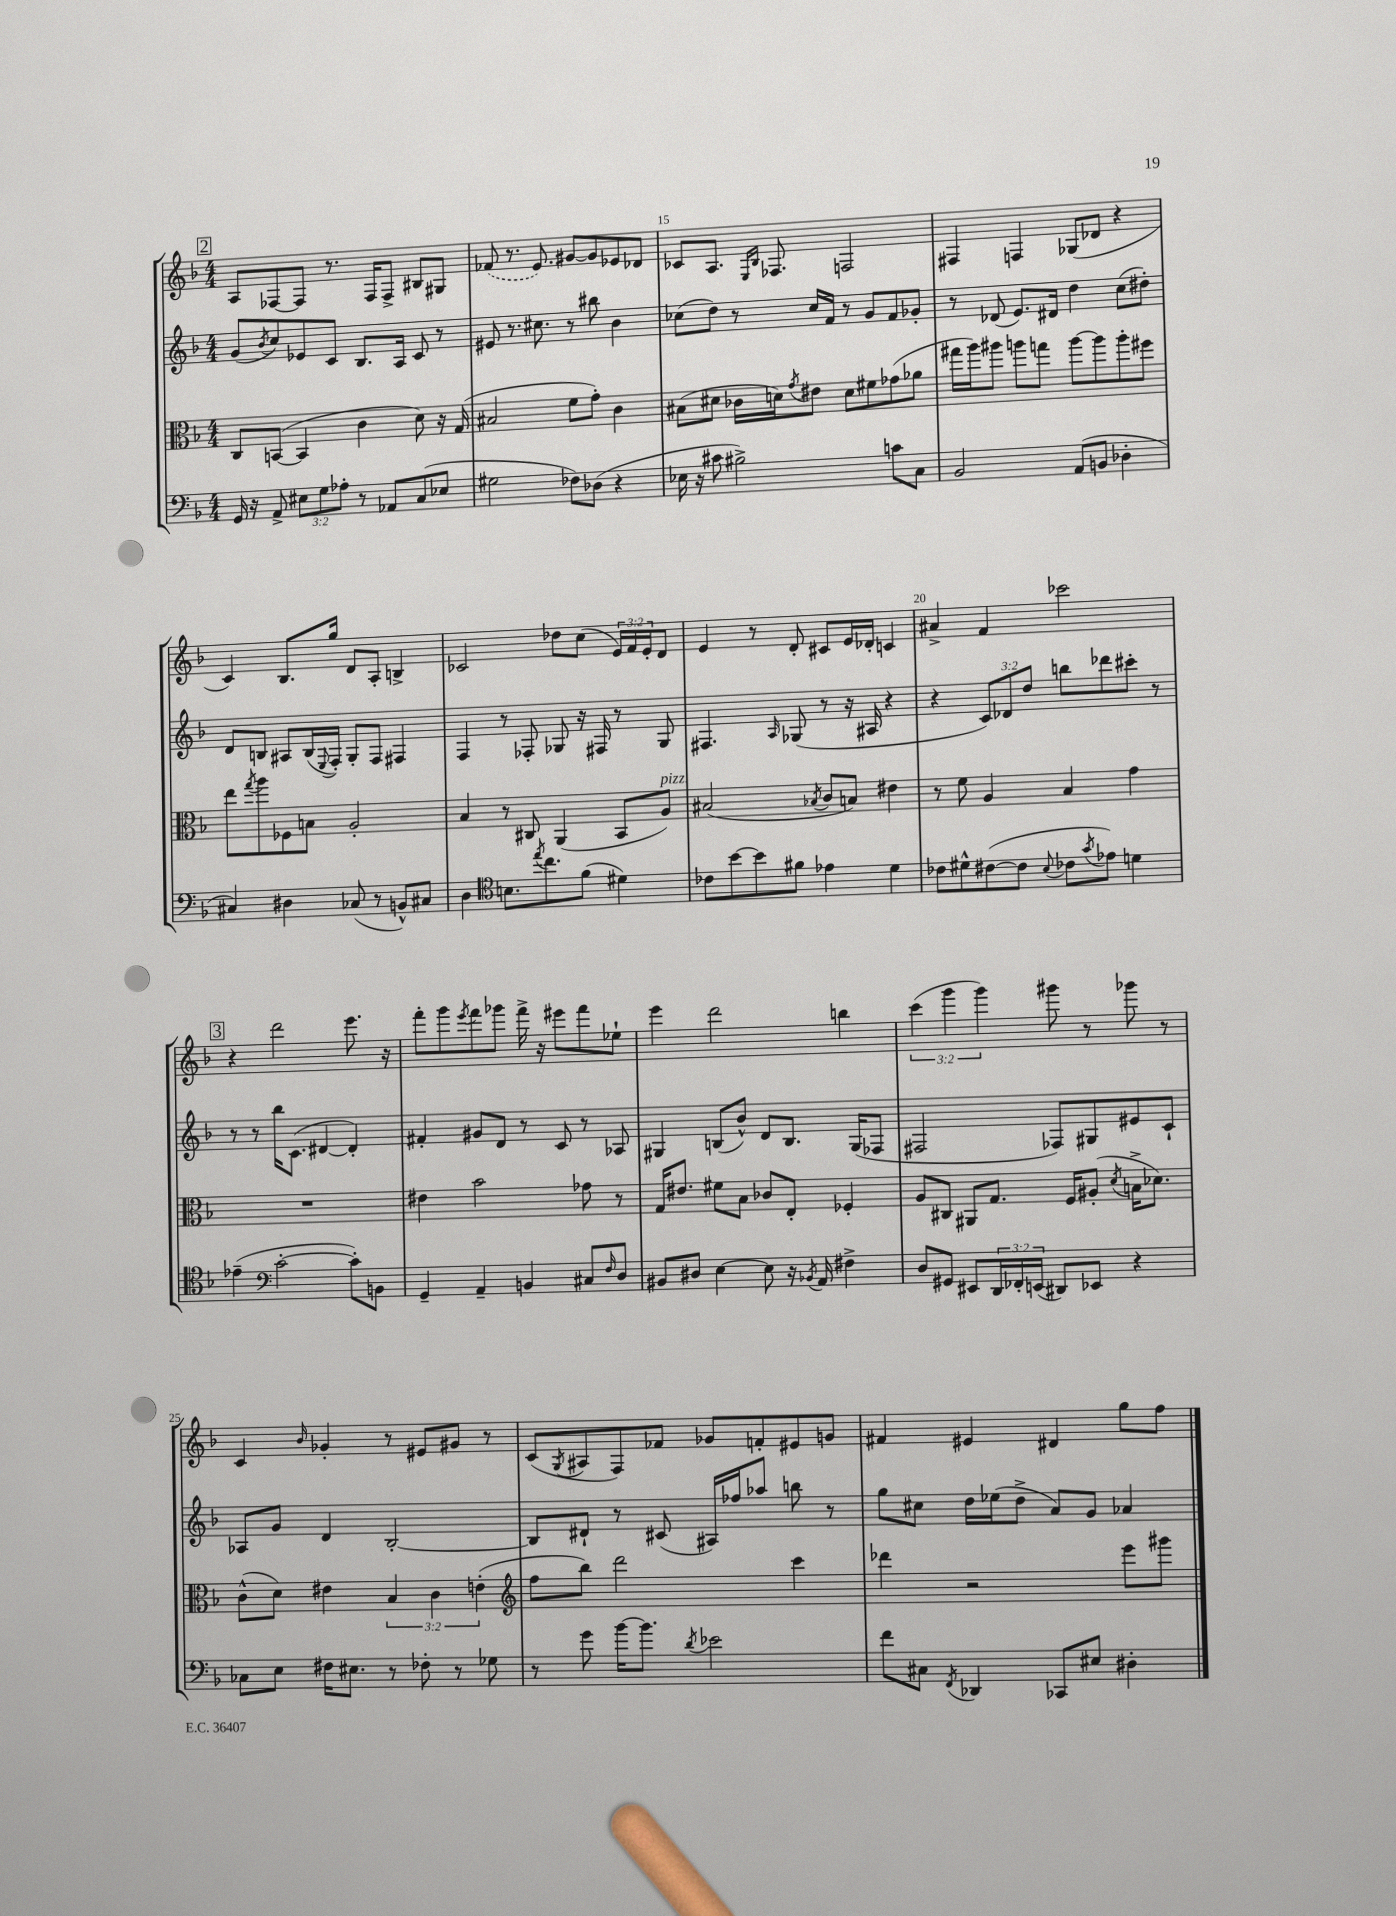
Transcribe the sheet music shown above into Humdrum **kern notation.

**kern	**kern	**kern	**kern
*staff4	*staff3	*staff2	*staff1
*clefF4	*clefC3	*clefG2	*clefG2
*k[b-]	*k[b-]	*k[b-]	*k[b-]
*M4/4	*M4/4	*M4/4	*M4/4
16GG	8C	(8g	8A
16r	.	.	.
.	.	8qb-	.
8AA^	([8BB	8cc)	[8F-
12E#	4BB]	8e-	8F-]
12G	.	.	.
.	.	8c	8.r
12A-'	.	.	.
8r	4c	8.B-	.
.	.	.	16F-
8AA-	.	.	8F-^
.	.	16A	.
(8C	8d)	8c	8B#
8E-	16r	8r	8G#
.	(16G	.	.
=	=	=	=
2G#	2B#	8e#	(8f-
.	.	8.r	8.r
.	.	8.cc#	8.e)
8F-)	8f	8r	[8g#
(8D-	8g')	8bb#	8g#]
4r	4c	4b-	8e-
.	.	.	8d-
=	=	=	=
16E-	(8B#	(8cc-	8c-
16r	.	.	.
8c#	8d#	8dd)	8.A
2B#^)	16c-	8r	.
.	.	.	16qqE
.	.	.	16qqB-
.	16d)	.	8.F-
.	8qg	.	.
.	8e#	16cc-	.
.	.	16f	.
.	8d	8r	2F
.	8f#	8g	.
8c	(8g-	8f	.
8C	8a-	8g-'	.
=	=	=	=
2BB-	16gg#	8r	4F#
.	16aa)	.	.
.	8aa#	(8d-	.
.	8aa	8.e)	4F
.	8gg	.	.
.	.	16d#	.
(8AA	[8aa	4dd	(8G-
8BB	8aa]	.	8d-
4D-'	8aa'	(8cc	4r
.	8ff#	8dd#')	.
=	=	=	=
4C#)	8ee	8d	4c)
.	8qgg	.	.
.	8aa	8B	.
4D#	8F-	8A#	8.B-
.	8B	(16B	.
.	.	8qqE	.
.	.	16F')	16gg
(8C-	2A'	8G'	8d
8r	.	8F	8A'
8BB^^)	.	4F#	4B^
8C#	.	.	.
=	=	=	=
4D	4B-	4F	2c-
*clefC4	*	*	*
8.B	8r	8r	.
.	8C#	8F-'	.
8qee	.	.	.
8.cc	.	.	.
.	(4AA	8G-	8dd-
(8f	.	16r	(8cc
.	.	16F#	.
4d#)	8BB-	8r	24e)
.	.	.	24f
.	.	.	24e'
.	8A)	8G-	8d
=	=	=	=
8c-	(2B#	4.F#	4e
[8b-	.	.	.
8b-]	.	.	8r
.	.	16qqA	.
8f#	.	(8G-	8d'
.	8qB-	.	.
4e-	8c	8r	8c#
.	8B)	16r	16e
.	.	16A#	16d-'
4d	4e#	4r	4c
=	=	=	=
8c-	8r	4r	4a#^
8d#^^	8f	.	.
([8c#	4A	12c)	4f
.	.	12d-	.
8c#]	.	.	.
.	.	12dd	.
8qqB-	.	.	.
8c-	4B-	8bb	2ccc-
8qg	.	.	.
8e-)	.	8ddd-	.
4d	4g	8ccc#'	.
.	.	8r	.
=	=	=	=
(4e-~	1r	8r	4r
.	.	8r	.
*clefF4	*	*	*
[2c'	.	16bb-	2ddd
.	.	(8.c	.
.	.	[4d#	.
8c'])	.	4d#'])	8.eee
8BB	.	.	.
.	.	.	16r
=	=	=	=
4GG~	4e#	4f#'	8fff'
.	.	.	8ggg
.	.	.	8qeee
4AA~	2b-	8g#	8fff
.	.	8d	8ggg-
4BB	.	8r	16fff^
.	.	.	16r
.	.	8c	8eee#
8C#	8g-	8r	8fff
16qqF	.	.	.
8D	8r	8A-	8ee-`
=	=	=	=
8BB#	16G	4G#	4eee
.	8.e#	.	.
8D#	.	.	.
[4E	8f#	(8B	2ddd
.	8B-	8b-^^)	.
8E]	8c-	8d	.
16r	8E'	8.B	.
8qBB-	.	.	.
16AA	.	.	.
4F#^	4F-'	.	4bb
.	.	(16G#	.
.	.	8F-	.
=	=	=	=
8D	8A	2F#	(6ccc
8GG#	8C#	.	.
.	.	.	6ggg
8EE#	8AA#	.	.
.	.	.	6ggg)
24DD	8.G	.	.
24FF-'	.	.	.
(24EE	.	.	.
8DD#)	.	8F-)	8ggg#
.	16F	.	.
8EE-	(8A#'	8G#	8r
.	8qd	.	.
4r	16B^	8e#	8ggg-
.	8.d-)	.	.
.	.	8c`	8r
=	=	=	=
8C-	(8c^^	8A-	4c
8E	8d)	8g	.
.	.	.	16qqb-
16F#	4e#	4d	4g-'
8.E#	.	.	.
8r	6B-	[2B-'	8r
8F-'	.	.	8e#
.	6c	.	.
8r	.	.	8g#
.	(6e'	.	.
8G-	.	.	8r
=	=	=	=
*	*clefG2	*	*
8r	8ff	8B-]	(8c
.	.	.	8qG
8g	8bb-)	8d#`	8A#
[16b-	2ddd	8r	8F)
8.b-]	.	.	.
.	.	(8c#	8f-
8qd	.	.	.
2e-	.	16A#)	8g-
.	.	16ff-	.
.	.	8aa-	8f'
.	4ccc	8bb	8e#
.	.	8r	8g
=	=	=	=
8f	4ddd-	8gg	4f#
8C#	.	8cc#	.
8qFF	.	.	.
4DD-	2r	16dd	4e#
.	.	(16ee-	.
.	.	8dd^	.
8CC-	.	8a)	4d#
8E#	.	8g	.
4D#'	8eee	4a-	8gg
.	8ggg#	.	8ff
==	==	==	==
*-	*-	*-	*-
